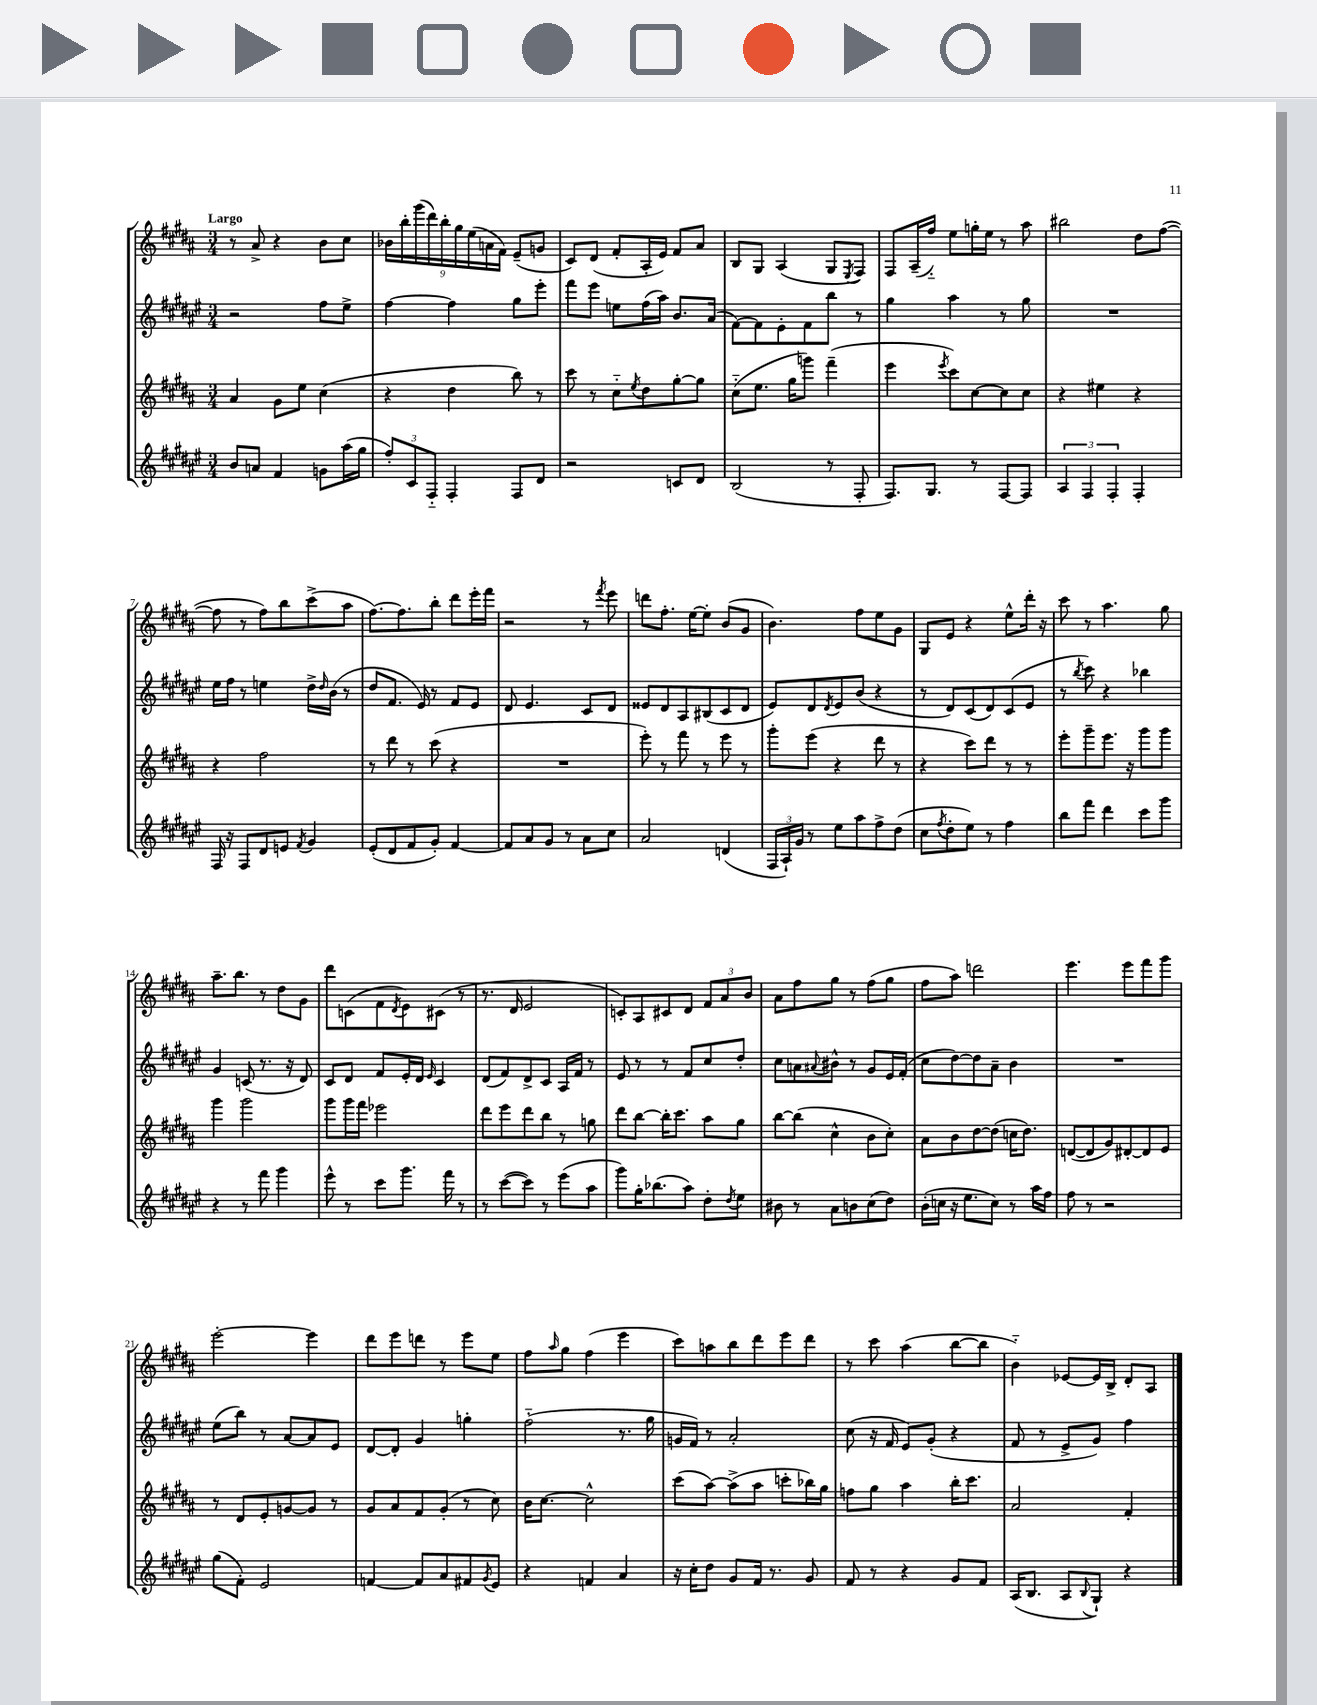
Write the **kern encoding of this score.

**kern	**kern	**kern	**kern
*part4	*part3	*part2	*part1
*staff4	*staff3	*staff2	*staff1
*clefG2	*clefG2	*clefG2	*clefG2
*k[f#c#g#d#a#e#]	*k[f#c#g#d#a#]	*k[f#c#g#d#a#e#]	*k[f#c#g#d#a#]
*M3/4	*M3/4	*M3/4	*M3/4
=1	=1	=1	=1
!	!	!	!LO:TX:a:B:t=Largo
8b/L	4a#/	2r	8r
8an/J	.	.	8a#^/
4f#/	8g#\L	.	4r
.	8ee\J	.	.
8gn\L	(4cc#\	8ff#\L	8b\L
(16aa#\L	.	8ee#^\J	8cc#\J
16gg#\JJ	.	.	.
=2	=2	=2	=2
12ff#'/L)	4r	[4ff#\	18b-X\LL
.	.	.	18bb'\
12c#/	.	.	.
.	.	.	(18ggg#\
12F#/J	.	.	18ddd#\)
.	.	.	18bb'\
4F#'/	4dd#\	4ff#\]	.
.	.	.	18gg#\
.	.	.	(18ee\
.	.	.	18an\
.	.	.	18f#\JJ)
8F#/L	8bb\)	8gg#\L	(8e~/L
8d#/J	8r	8eee#'\J	8gn/J
=3	=3	=3	=3
2r	8ccc#\	8fff#\L	8c#/L)
.	8r	8eee#\J	(8d#/J
.	8cc#\L	8een\L	8f#'/L
.	8qee/	.	.
.	8dd#\	(16ff#\L	16A#'/L
.	.	16aa#\JJ)	16e/JJ)
8cn/L	[8gg#'\	8.b/L	8f#/L
8d#/J	8gg#\J]	.	8a#/J
.	.	(16a#/Jk	.
=4	=4	=4	=4
(2B/	(8cc#\L	[8f#\L)	8B/L
.	8.ee\J	8f#\]	8G#/J
.	.	8e#'\	(4A#/
.	16gg#\KL	.	.
.	8gggn\J)	8f#\	.
8r	(4fff#~\	8bb\J	8G#/L
.	.	.	8qE/
8F#'/	.	8r	8F#/J)
=5	=5	=5	=5
8.F#/L)	4eee\	4gg#\	8F#/L
.	.	.	(16A#~/L
8.G#/J	.	.	16ff#/JJ)
.	8qeee/	.	.
.	8ccc#\L)	4aa#\	8ee\L
8r	[8cc#\	.	16ggn'\L
.	.	.	16ee\JJ
[8F#/L	8cc#\]	8r	8r
8F#/J]	8cc#\J	8gg#\	8aa#\
=6	=6	=6	=6
6A#/	4r	2.r	2bb#X\
6F#/	.	.	.
.	4ee#X\	.	.
6F#'/	.	.	.
4F#'/	4r	.	8dd#\L
.	.	.	([8ff#\J
!!LO:LB:g=z
=7	=7	=7	=7
16F#/	4r	16ee#\LL	8ff#\]
16r	.	16ff#\JJ	.
8F#/L	.	8r	8r
8d#/	2ff#\	4een\	8ff#\L)
8en/J	.	.	8bb\
8qf#/	.	.	.
4g#/	.	16dd#^\LL	(8ccc#^\
.	.	16qqdd#/	.
.	.	(16b\JJ	.
.	.	8r	8aa#\J
=8	=8	=8	=8
(8e#'/L	8r	8dd#/L	[8.ff#\L)
8d#/	8ddd#\	8.f#/J	.
.	.	.	8.ff#\]
8f#/	8r	.	.
.	.	16e#/)	.
8g#'/J)	(8ccc#\	8r	8bb'\J
[4f#/	4r	8f#/L	8ddd#\L
.	.	8e#/J	16eee'\L
.	.	.	16fff#\JJ
=9	=9	=9	=9
8f#/L]	2.r	8d#/	2r
8a#/	.	4.e#/	.
8g#/J	.	.	.
8r	.	.	.
8a#\L	.	8c#/L	8r
.	.	.	8qfff#/
8cc#\J	.	8d#/J	8eee\
=10	=10	=10	=10
2a#/	8eee'\)	8e##X/L	8dddn\L
.	8r	8d#/	8.ff#'\J
.	8fff#\	8A#/	.
.	.	.	[16ee\KL
.	8r	(8B#X/	8ee'\J]
(4dn/	8eee\	8c#/	(8b/L
.	8r	8d#/J	8g#/J
=11	=11	=11	=11
24F#/LL	8ggg#'\L	8e#/L)	4.b\)
24A#`/)	.	.	.
24g#/JJ	.	.	.
8r	(8eee\J	8d#/	.
.	.	8qd#/	.
8ee#\L	4r	8e#/	.
8aa#\	.	(8b/J	8ff#\L
8ff#^\	8ddd#\	4r	8ee\
(8dd#\J	8r	.	8g#\J
=12	=12	=12	=12
8cc#\L	4r	8r	8G#/L
8qff#/	.	.	.
8dd#'\	.	8d#/L)	8e/J
8ee#\J)	8ccc#\L)	(8c#/	4r
8r	8ddd#\J	8d#/)	.
4ff#\	8r	(8c#/	8ee^^\L
.	8r	8e#/J	16ddd#'\Jk
.	.	.	16r
=13	=13	=13	=13
8bb\L	8eee'\L	8r	8ccc#\
.	.	8qbb/	.
8fff#\J	8ggg#~\	8ccc#\)	8r
4ddd#\	8.eee\J	4r	4.aa#\
.	16r	.	.
8ccc#\L	8ggg#\L	4bb-X\	.
8ggg#\J	8ggg#\J	.	8gg#\
!!LO:LB:g=z
=14	=14	=14	=14
4r	4ggg#\	4g#/	8.aa#~\L
.	.	.	8.bb\J
8r	2ggg#\	(8cn/	.
8fff#\	.	8.r	8r
4ggg#\	.	.	8dd#\L
.	.	16r	.
.	.	8d#/)	8g#\J
=15	=15	=15	=15
8eee#^^\	8ggg#\L	8c#/L	8ddd#\L
8r	16ggg#\L	8d#/J	(8cn\
.	16fff#\JJ	.	.
8ccc#\L	2eee-X\	8f#/L	8f#\
.	.	.	8qd#/
8.ggg#\J	.	16e#'/L	8e\)
.	.	16d#/JJ	.
.	.	16qqe#/	.
.	.	4c#/	(8c#X\J
16fff#\	.	.	.
8r	.	.	8r
=16	=16	=16	=16
8r	8ddd#\L	(8d#/L	8.r
([8ccc#\L	8eee\	8f#/)	.
.	.	.	16d#/
8ccc#\J])	8ddd#\	8d#^/	2e/
8r	8bb\J	8c#/J	.
(8eee#\L	8r	16A#/LL	.
.	.	16f#/JJ	.
8aa#\J	8ggn\	8r	.
=17	=17	=17	=17
8ggg#\L)	8ddd#\L	8e#/	8cn'/L)
16gg#'\K	[8bb\J	8r	8A#/
(8.bb-X\	.	.	.
.	16bb'\KL]	8r	8c#X/
.	8.ccc#\J	.	.
8aa#\J)	.	8f#/L	8d#/J
8dd#'\L	8aa#\L	8cc#/	12f#/L
.	.	.	12a#/
8qdd#/	.	.	.
8ee#\J	8gg#\J	8dd#'/J	.
.	.	.	12b/J
=18	=18	=18	=18
8b#X\	[8bb\L	8cc#\L	8a#\L
8r	(8bb\J]	8an\	8ff#\
.	.	8qqa#X/	.
8a#\L	4cc#^^\	8b#X^^\J	8gg#\J
8bn\	.	8r	8r
(8cc#\	8b\L	8g#/L	(8ff#\L
8dd#\J)	8cc#'\J)	16e#/L	8gg#\J
.	.	(16f#'/JJ	.
=19	=19	=19	=19
(16b'\LL	8a#\L	8cc#\L	8ff#\L
16ccn\JJ	.	.	.
16r	8b\	[8dd#\)	8aa#\J)
8.ee#\L	.	.	.
.	[8dd#\	8dd#\]	2dddn\
8cc\J)	(8dd#\J]	8a#~\J	.
8r	16ccn\KL	4b\	.
.	8.dd#\J)	.	.
16aa#\LL	.	.	.
16ff#\JJ	.	.	.
=20	=20	=20	=20
8ff#\	([8dn/L	2.r	4.eee\
8r	8d/]	.	.
2r	8g#/)	.	.
.	[8d#X'/	.	8eee\L
.	8d#/]	.	8fff#\
.	8e/J	.	8ggg#\J
!!LO:LB:g=z
=21	=21	=21	=21
(8gg#\L	8r	(8ee#\L	[2eee'\
8f#'\J)	8d#/L	8bb\J)	.
2e#/	8e'/	8r	.
.	[8gn/	[8a#/L	.
.	8g/J]	8a#/]	4eee\]
.	8r	8e#/J	.
=22	=22	=22	=22
[4fn/	8g#/L	[8d#/L	8ddd#\L
.	8a#/	8d#'/J]	8eee\
8f/L]	8f#/	4g#/	8dddn\J
8a#/	(8g#'/J	.	8r
8f#X/	8r	4ggn'\	8eee\L
8qg#/	.	.	.
8e#/J	8cc#\)	.	8ee\J
=23	=23	=23	=23
4r	16b\KL	(2ff#\	8ff#\L
.	[8.cc#\J	.	.
.	.	.	16qqaa#/
.	.	.	8gg#\J
4fn/	2cc#^^\]	.	(4ff#\
4a#/	.	8.r	4eee\
.	.	16gg#\	.
=24	=24	=24	=24
16r	(8ccc#\L	16gn/LL	8ccc#\L)
16cc#'\KL	.	16f#/JJ)	.
8dd#\J	[8aa#\J)	8r	8aan\
8g#/L	(8aa#^\L]	2a#'/	8bb\
16f#/Jk	8aa#\J	.	8ddd#\
8.r	.	.	.
.	8cccn'\L	.	8eee\
8g#/	16bb-X\L)	.	8ddd#\J
.	16gg#\JJ	.	.
=25	=25	=25	=25
8f#/	8ffn\L	(8cc#\	8r
8r	8gg#\J	16r	8ccc#\
.	.	16f#/	.
4r	4aa#\	8e#/L)	(4aa#\
.	.	(8g#'/J	.
8g#/L	16bb'\KL	4r	[8bb\L
.	8.ccc#\J	.	.
8f#/J	.	.	8bb\J]
=26	=26	=26	=26
(16A#/KL	2a#/	8f#/	4b\)
8.B/J	.	.	.
.	.	8r	.
8A#/L	.	8e#^/L	[8e-X/L
8qqB/	.	.	.
8G#`/J)	.	8g#/J)	16e-/L]
.	.	.	16B^/JJ
4r	4f#'/	4ff#\	8d#'/L
.	.	.	8A#/J
==	==	==	==
*-	*-	*-	*-
